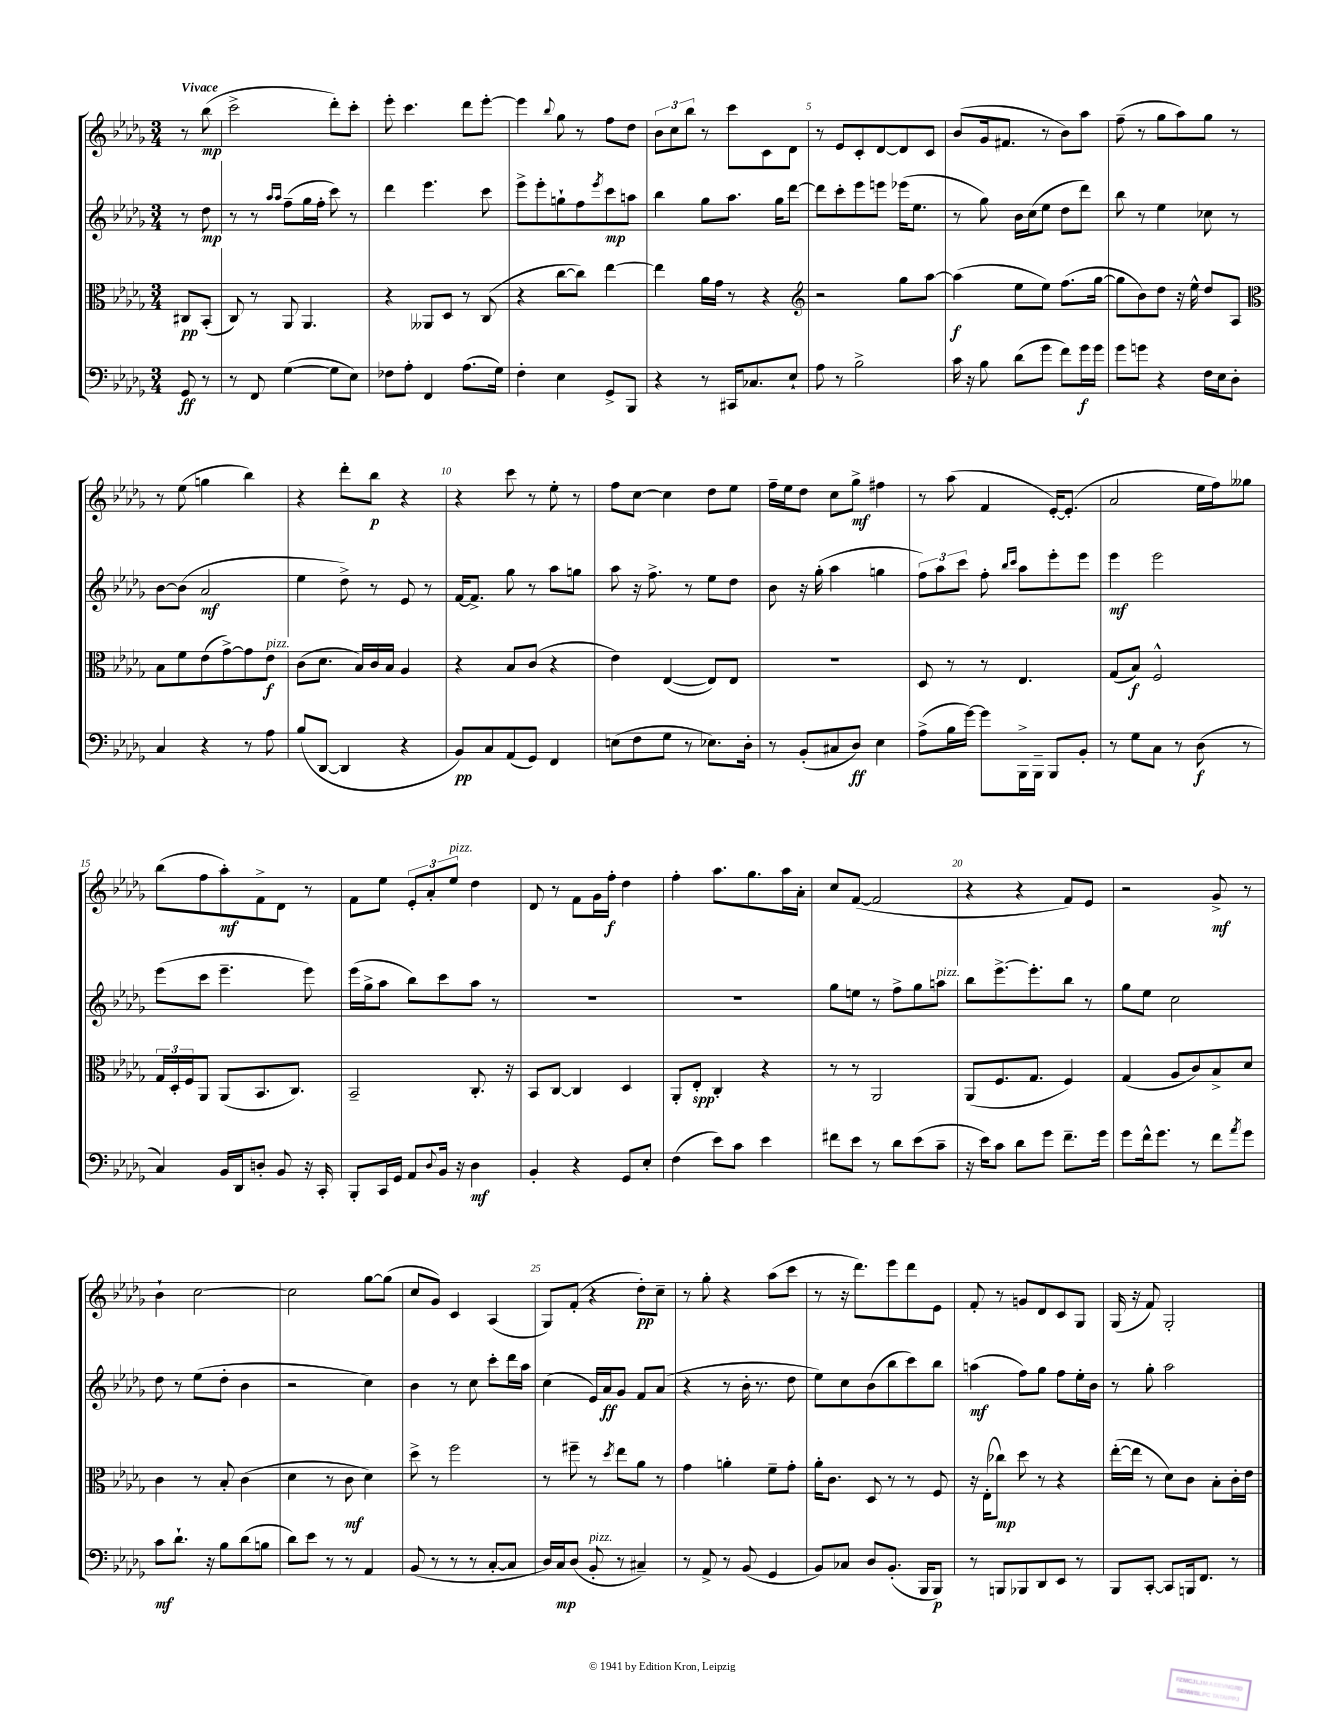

**kern	**kern	**kern	**kern
*staff4	*staff3	*staff2	*staff1
*clefF4	*clefC3	*clefG2	*clefG2
*k[b-e-a-d-g-]	*k[b-e-a-d-g-]	*k[b-e-a-d-g-]	*k[b-e-a-d-g-]
*M3/4	*M3/4	*M3/4	*M3/4
8GG-	8C#	8r	8r
8r	(8BB-'	8dd-	(8bb-
=	=	=	=
8r	8C)	8r	2ccc^
8FF	8r	8r	.
.	.	16qqaa-	.
.	.	16qqaa-	.
([4G-	8AA-	(8ff~	.
.	4.AA-	16gg-	.
.	.	16ff'	.
8G-]	.	8ccc)	8ddd-')
8E-)	.	8r	8ccc'
=	=	=	=
8F-	4r	4ddd-	8eee-'
8A-'	.	.	4.ccc
4FF	8AA--	4.eee-	.
.	8D-	.	.
(8.A-	8r	.	8ddd-
.	(8C	8ccc	[8eee-'
16G-)	.	.	.
=	=	=	=
4F'	4r	8eee-^	4eee-]
.	.	8eee-'	.
.	.	.	8qqbb-
4E-	[8cc	8gg`	8gg-
.	8cc])	8ff	8r
.	.	8qeee-	.
8GG-^	[4ee-	8ccc	8ff
8BBB-	.	8aa	8dd-
=	=	=	=
4r	4ee-]	4bb-	12b-
.	.	.	12cc
.	.	.	12bb-
8r	16a-	8gg-	8r
.	16g-	.	.
16CC#	8r	8.aa-	8ccc
8.C-	.	.	.
.	4r	.	8c
.	.	16gg-	.
8E-`	.	[8ddd-	8d-
=	=	=	=
*	*clefG2	*	*
8A-	2r	8ddd-]	8r
8r	.	8ccc'	8e-
2B-^	.	8eee-	8c'
.	.	8eee	[8d-
.	8gg-	(16eee-	8d-]
.	.	8.ee-	.
.	[8aa-	.	8c
=	=	=	=
16c	(4aa-]	8r	(8b-
16r	.	.	.
8B-	.	8gg-)	16g-
.	.	.	8.f#
(8d-	8ee-	16b-	.
.	.	(16cc	.
8g-	8ee-)	8ee-	8r
8f)	(8.ff	8dd-	8b-)
16g-	.	8ddd-)	8aa-
16g-	[16gg-	.	.
=	=	=	=
8g-	8gg-]	8bb-	(8ff~
8g	8b-)	8r	8r
4r	8dd-	4ee-	8gg-
.	16r	.	8aa-)
.	16ee-^^	.	.
16F	8dd-	8cc-	8gg-
16E-	.	.	.
8D-'	8A-	8r	8r
=	=	=	=
*	*clefC3	*	*
4C	8B-	[8b-	8r
.	8f	(8b-]	(8ee-
4r	(8e-	2a-	4gg
.	[8g-^)	.	.
8r	8g-]	.	4bb-)
8A-	8e-	.	.
=	=	=	=
(8B-	(8c	4ee-	4r
[8DD-	8.d-	.	.
4DD-]	.	8dd-^)	8ddd-'
.	16B-)	.	.
.	16c	8r	8bb-
.	16B-	.	.
4r	4A-	8e-	4r
.	.	8r	.
=	=	=	=
8BB-)	4r	[16f	4r
.	.	8.f^]	.
8C	.	.	.
(8AA-	8B-	8gg-	8ccc
8GG-)	(8c	8r	8r
4FF	4r	8aa-	8ee-'
.	.	8gg	8r
=	=	=	=
(8E	4e-)	8aa-	8ff
8F	.	16r	[8cc
.	.	8.ff^	.
8G-	([4E-	.	4cc]
8r	.	8r	.
8.E-)	8E-])	8ee-	8dd-
.	8E-	8dd-	8ee-
16D-'	.	.	.
=	=	=	=
8r	2.r	8b-	16ff~
.	.	.	16ee-
(8BB-'	.	16r	8dd-
.	.	(16gg-'	.
8C#	.	4aa-	8cc
8D-)	.	.	8gg-^
4E-	.	4gg	4ff#
=	=	=	=
(8A-^	8D-	12ff)	8r
.	.	12aa-	.
16B-	8r	.	(8aa-
.	.	12ccc	.
[16g-)	.	.	.
8g-]	8r	8ff'	4f
.	.	16qqbb-	.
.	.	16qqccc	.
16BBB-^	4.E-	8aa-	.
16BBB-~	.	.	.
8BBB-	.	8eee-'	[16e-')
.	.	.	(8.e-']
8BB-'	.	8eee-	.
=	=	=	=
8r	(8G-	4eee-	2a-
8G-	8B-)	.	.
8C	2F^^	2eee-	.
8r	.	.	.
(8D-	.	.	16ee-
.	.	.	16ff)
8r	.	.	8gg--
=	=	=	=
4C)	24G-	(8eee-	(8bb-
.	24D-'	.	.
.	24F	.	.
.	8AA-	8ccc	8ff
16BB-	(8AA-	4.eee-~	8aa-')
16DD-	.	.	.
8D'	8.BB-	.	8f^
8BB-	.	.	8d-
.	8.C)	.	.
16r	.	8eee-)	8r
16CC'	.	.	.
=	=	=	=
8BBB-'	2BB-~	(16eee-	8f
.	.	16gg-^	.
16CC	.	8aa-	8ee-
16GG-	.	.	.
8AA-	.	8bb-)	12e-'
.	.	.	12a-'
8qqD-	.	.	.
16BB-	.	8ccc	.
.	.	.	12ee-
16r	.	.	.
4D-	8.C'	8aa-	4dd-
.	.	8r	.
.	16r	.	.
=	=	=	=
4BB-'	8BB-	2.r	8d-
.	[8C	.	8r
4r	4C]	.	8f
.	.	.	16g-
.	.	.	16ff'
8GG-	4D-	.	4dd-
8E-'	.	.	.
=	=	=	=
(4F	8AA-'	2.r	4ff'
.	8E-'	.	.
8e-)	4C'	.	8.aa-
8c	.	.	.
.	.	.	8.gg-
4e-	4r	.	.
.	.	.	16aa-
.	.	.	16a-'
=	=	=	=
8f#	8r	8gg-	8cc
8e-	8r	8ee	([8f
8r	2AA-	8r	2f]
8d-	.	8ff^	.
(8e-	.	8gg-	.
8c~	.	8aa	.
=	=	=	=
16r	(8AA-	8bb-	4r
16e-)	.	.	.
8c	8.F	[8.eee-^	.
8d-	.	.	4r
.	8.G-	8.eee-']	.
8g-	.	.	.
8.f~	4F)	8bb-	8f)
.	.	8r	8e-
16g-	.	.	.
=	=	=	=
8g-	(4G-	8gg-	2r
16f^^	.	8ee-	.
8.g-	.	.	.
.	8A-	2cc	.
8r	8c)	.	.
8f	8B-^	.	8g-^
8qa-	.	.	.
8g-	8d-	.	8r
=	=	=	=
8c	4c	8dd-	4b-`
8.d-`	.	8r	.
.	8r	(8ee-	[2cc
16r	.	.	.
8B-	8B-'	8dd-'	.
(8d-	(4c	4b-	.
8B	.	.	.
=	=	=	=
8d-)	4d-	2r	2cc]
8e-	.	.	.
8r	8r	.	.
8r	8c	.	.
4AA-	4d-)	4cc)	[8gg-
.	.	.	(8gg-]
=	=	=	=
(8BB-	8dd-^	4b-	8cc
8r	8r	.	8g-)
8r	2ff	8r	4c
8r	.	8cc	.
[8C'	.	8ccc'	(4A-
8C]	.	16ddd-	.
.	.	16aa-	.
=	=	=	=
16D-)	8r	(4cc	8G-)
16C	.	.	.
(8D-	8ff#~	.	(8f'
8BB-'	8r	16e-)	4r
.	.	16a-	.
.	8qdd-	.	.
8r	8ee-	8g-	.
4C#~)	8a-	8f	8dd-')
.	8r	(8a-	8cc~
=	=	=	=
8r	4g-	4r	8r
8AA-^	.	.	8gg-'
8r	4a'	8r	4r
(8BB-	.	16b-'	.
.	.	8.r	.
4GG-	8f~	.	(8aa-
.	8g-'	8dd-	8ccc
=	=	=	=
8BB-)	16a-'	8ee-)	8r
.	8.c	.	.
8C-	.	8cc	16r
.	.	.	8.ddd-)
8D-	8D-	(8b-	.
(8.BB-'	8r	8bb-	8eee-
.	8r	8ccc)	8ddd-
16BBB-	.	.	.
8BBB-)	8F	8bb-	8e-
=	=	=	=
8r	16r	(4aa	8f'
.	(16E-'	.	.
8BBB	8cc-)	.	8r
8BBB-	8dd-	8ff)	8g
8DD-	8r	8gg-	8d-
8EE-	4r	8ff	8c
8r	.	16ee-'	8G-
.	.	16b-	.
=	=	=	=
8BBB-	([16ee-'	8r	(16G-
.	16ee-]	.	16r
[8CC'	8r	8gg-'	8f)
8CC]	8d-)	2aa-	2G-'
16BBB	8c	.	.
8.FF	.	.	.
.	8B-'	.	.
8r	16c'	.	.
.	16e-	.	.
==	==	==	==
*-	*-	*-	*-
